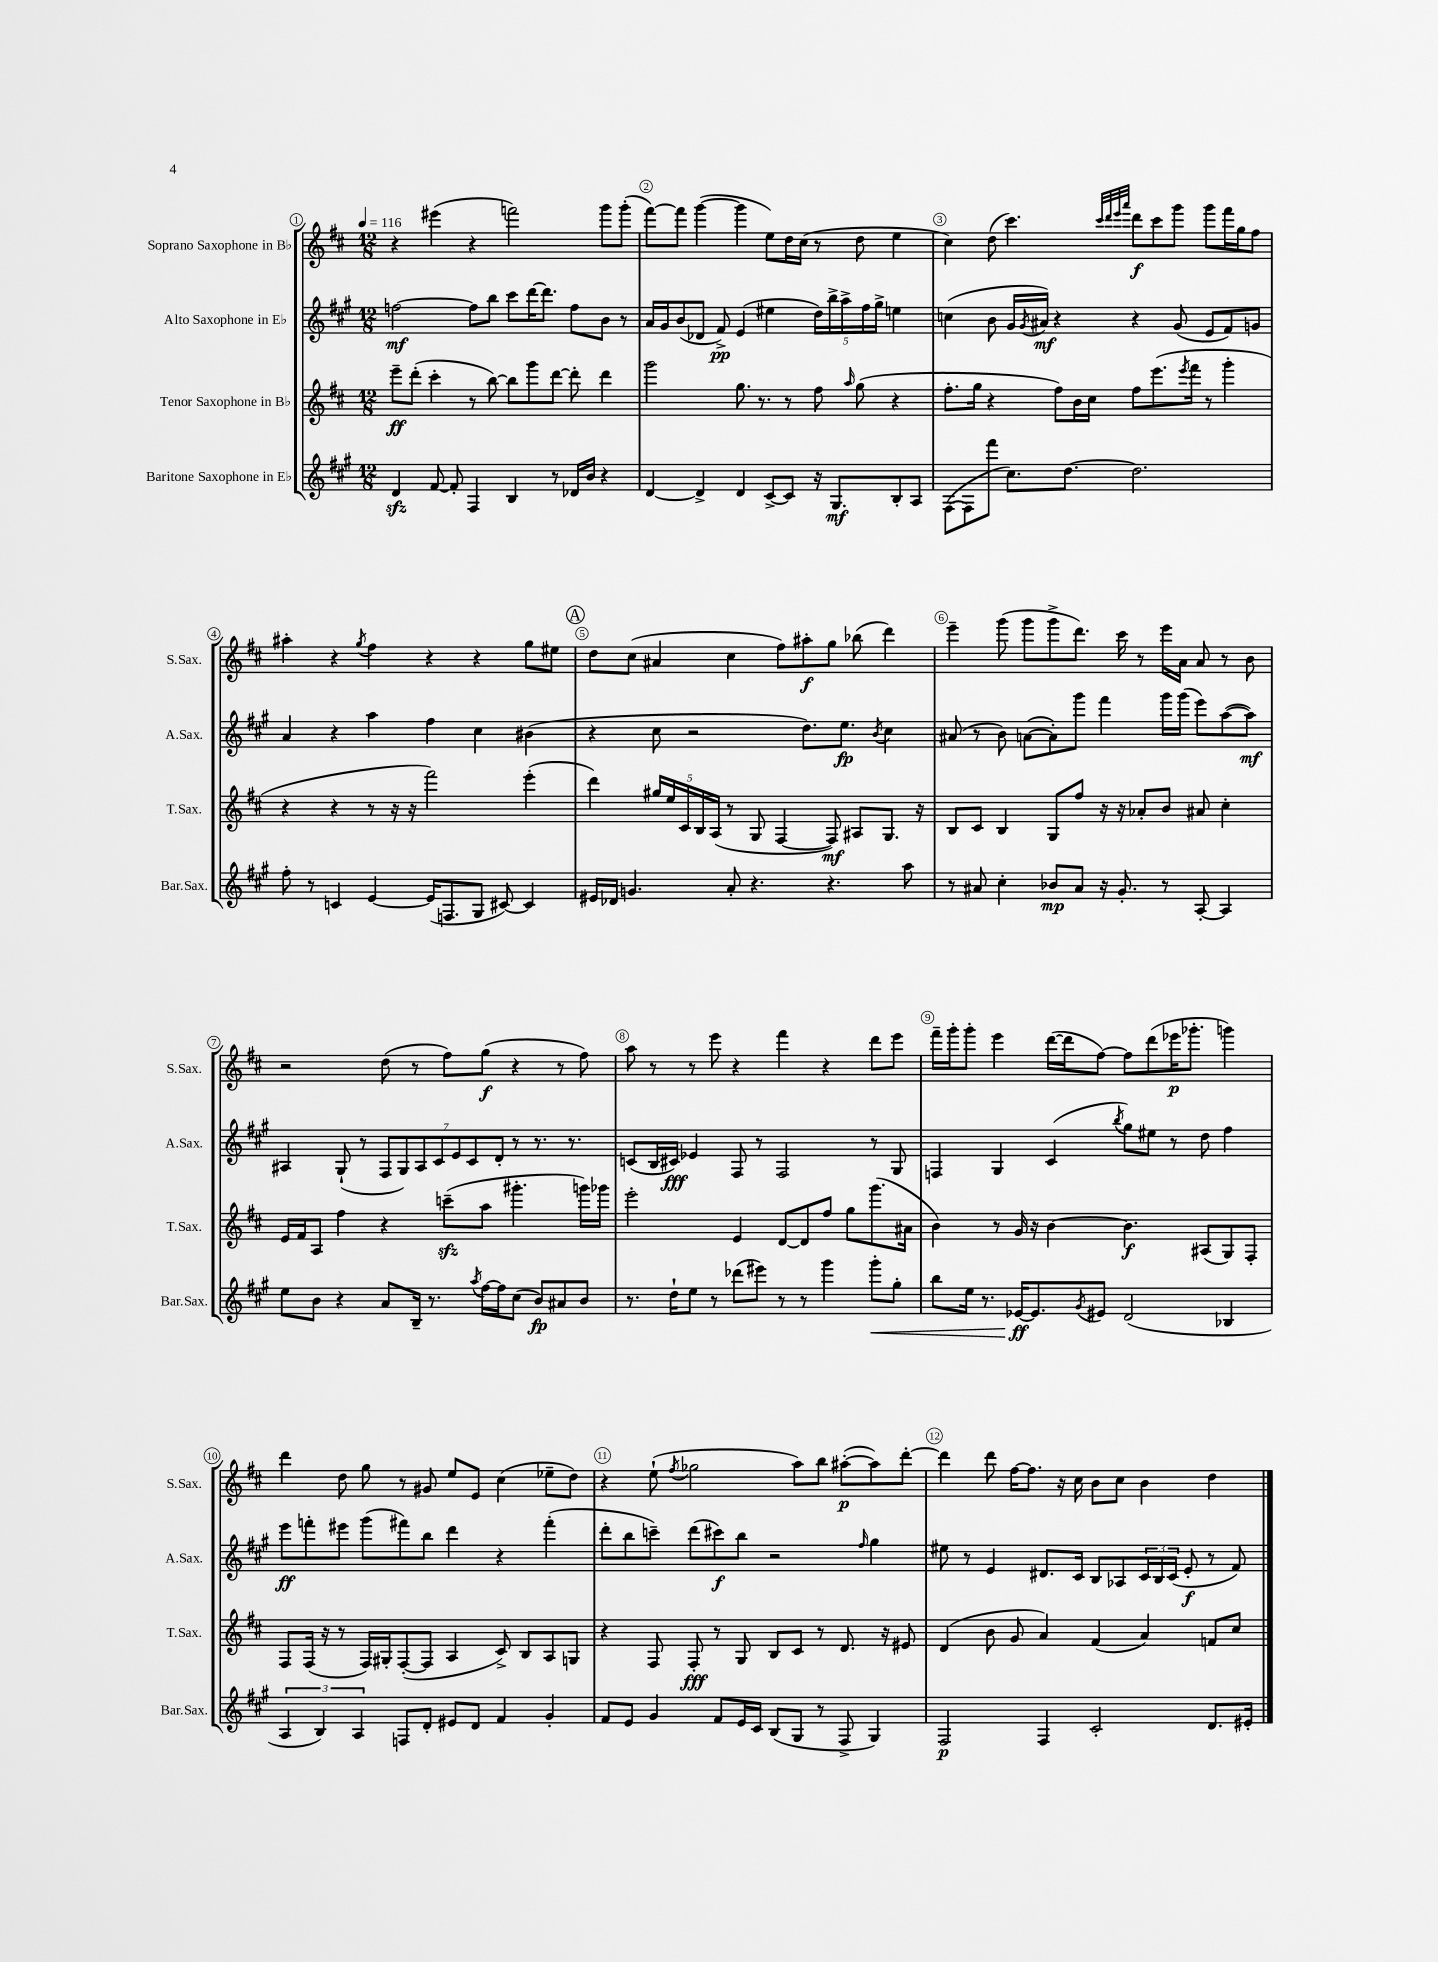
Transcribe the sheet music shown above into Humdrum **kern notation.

**kern	**kern	**kern	**kern
*staff4	*staff3	*staff2	*staff1
*clefG2	*clefG2	*clefG2	*clefG2
*k[f#c#g#]	*k[f#c#]	*k[f#c#g#]	*k[f#c#]
*M12/8	*M12/8	*M12/8	*M12/8
*MM116	*MM116	*MM116	*MM116
4d/	8eee~\L	[2ff\	4r
.	(8ddd'\J	.	.
[8f#/	4ccc#'\	.	(4eee#\
8f#'/]	.	.	.
4F#/	8r	8ff\]L	4r
.	[8bb\)	8bb\J	.
4B/	8bb\]L	8ccc#\L	2fff\)
.	8ggg\	[16ddd\K	.
.	.	8.ddd\]J	.
8r	[8ddd\J	.	.
16d-/LL	8ddd'\]	8ff\L	.
16b/JJ	.	.	.
4r	4ddd\	8b\J	8ggg\L
.	.	8r	(8ggg'\J
=	=	=	=
[4d/	2ggg\	16a/LL	[8fff#\L)
.	.	16g#/J	.
.	.	(8b/	8fff#\]J
4d^/]	.	8d-/J	([4ggg\
.	.	8f#^/)	.
4d/	8.gg\	(4e/	4ggg\]
.	8.r	.	.
[8c#^/L	.	4ee#\	8ee\L)
8c#/]J	8r	.	16dd\L
.	.	.	(16cc#\JJ
16r	8ff#\	20dd\LL)	8r
.	.	20bb^\	.
8.G#/L	.	.	.
.	.	20aa^\	.
.	16qqaa/	.	.
.	(8gg\	.	8dd\
.	.	20ff#\	.
.	.	20gg#^\JJ	.
8B'/	4r	4ee\	4ee\
8A/J	.	.	.
=	=	=	=
([8F#\L	8.ff#'\L	(4cc\	4cc#\)
8F#\]	.	.	.
.	16gg\Jk	.	.
8fff#\J	4r	8b\	(8dd\
8.cc#\L)	.	16g#/LL	4.ccc#\)
.	.	8qg#/	.
.	.	16a#/JJ)	.
.	8ff#\L)	4r	.
[8.dd\J	.	.	.
.	16b\L	.	.
.	16cc#\JJ	.	.
.	.	.	32qqccc#/LLL
.	.	.	32qqddd/
.	.	.	32qqeee/
.	.	.	32qqaaa/JJJ
2.dd\]	8ff#\L	4r	8ddd\L
.	(8.eee\	.	8ccc#\
.	.	(8g#/	8ggg\J
.	8qeee/	.	.
.	16fff#\Jk	.	.
.	8r	8e/L	8ggg\L
.	4ggg'\	8f#/)	16fff#\L
.	.	.	16gg\J
.	.	8g/J	8ff#\J
=	=	=	=
8ff#'\	4r	4a/	4aa#'\
8r	.	.	.
4c/	4r	4r	4r
.	.	.	8qgg/
[4e/	8r	4aa\	4ff#\
.	16r	.	.
.	16r	.	.
(16e/]LK	2fff#\)	4ff#\	4r
8.F/	.	.	.
8G#/J	.	4cc#\	4r
[8c#/)	.	.	.
4c#/]	(4eee'\	(4b#\	8gg\L
.	.	.	8ee#\J
=	=	=	=
16e#/LL	4ddd\)	4r	8dd\L
16d-/JJ	.	.	.
4.g/	.	.	(8cc#\J
.	20gg#/LL	8cc#\	4a#/
.	20ee/	.	.
.	20c#/	.	.
.	.	2r	.
.	20B/	.	.
.	(20A/JJ	.	.
8a'/	8r	.	4cc#\
4.r	8G/	.	.
.	[4F#/	.	8ff#\L)
.	.	8.dd\L)	8aa#'\
4.r	8F#/])	.	8gg\J
.	.	8.ee\J	.
.	8A#/L	.	(8bb-\
.	.	8qb/	.
.	8.G/J	4cc#\	4ddd\)
8aa\	.	.	.
.	16r	.	.
=	=	=	=
8r	8B/L	(8a#/	4eee~\
8a#/	8c#/J	8r	.
4cc#'\	4B/	8b\)	(8ggg\
.	.	([8a\L	8ggg\L
8b-/L	8G/L	8a'\])	8ggg^\
8a#/J	8ff#/J	8ggg#\J	8.ddd\J)
16r	16r	4fff#\	.
8.g#'/	16r	.	16ccc#\
.	8a-'/L	.	8r
8r	8b/J	16ggg#\LL	16eee\LL
.	.	(16ggg#\JJ	16a\JJ
[8A'/	8a#/	8eee\L)	8a/
4A/]	4cc#'\	([8aa\	8r
.	.	8aa\]J)	8b\
=	=	=	=
8ee\L	16e/LL	4A#/	2r
.	16f#/J	.	.
8b\J	8A/J	.	.
4r	4ff#\	(8G#`/	.
.	.	8r	.
8a/L	4r	14F#/L	(8dd\
.	.	14G#/)	.
16B~/Jk	.	.	8r
.	.	14A#/	.
8.r	.	.	.
.	.	14c#/	.
.	(8ccc~\L	.	8ff#\L)
.	.	14e/	.
.	.	14c#/	.
8qaa/	.	.	.
[16ff#\LL	8aa\J	.	(8gg\J
.	.	14d'/J	.
16ff#\]J	.	.	.
(8cc#\J	4.ggg#'\	8r	4r
8b/L)	.	8.r	.
8a#/	.	.	8r
.	.	8.r	.
8b/J	16ggg\LL)	.	8ff#\)
.	16ggg-\JJ	.	.
=	=	=	=
8.r	2eee'\	(8c/L	8aa\
.	.	16B/L	8r
16dd`\LK	.	16c#/JJ)	.
8ee\J	.	4e-/	8r
8r	.	.	8eee\
(8ddd-\L	4e/	8F#/	4r
8eee#\J)	.	8r	.
8r	[8d/L	2F#/	4fff#\
8r	8d/]	.	.
4ggg#\	8ff#/J	.	4r
.	8gg\L	.	.
8ggg#'\L	(8.ggg\	8r	8ddd\L
8gg#'\J	.	8G#/	8eee\J
.	16a#\Jk	.	.
=	=	=	=
8bb\L	4b\)	4F/	16fff#~\LL
.	.	.	16ggg'\J
16ee\Jk	.	.	8ggg'\J
8.r	.	.	.
.	8r	4G#/	4eee\
[16e-/LK	16g/	.	.
8.e-/]	16r	.	.
.	[4b\	(4c#/	([16ddd\LL
.	.	.	16ddd\]J
8qg#/	.	.	.
8e#/J	.	.	[8ff#\J)
.	.	8qbb/	.
(2d/	4.b\]	8gg#\L)	8ff#\]L
.	.	8ee#\J	(8ddd\
.	.	8r	16eee-\K
.	.	.	8.ggg-'\J
.	(8A#/L	8dd\	.
4B-/	8G/)	4ff#\	4ggg\)
.	8F#'/J	.	.
=	=	=	=
6A/	8F#/L	8eee\L	4ddd\
.	(16F#/Jk	8fff'\	.
6B/)	.	.	.
.	16r	.	.
.	8r	8eee#\J	8dd\
6A/	.	.	.
.	16F#/LL)	(8ggg#\L	8gg\
.	16G#'/J	.	.
8F/L	([8F#'/	8fff#\)	8r
8d'/J	8F#/]J	8bb\J	8g#/
8e#/L	4A/	4ddd\	8ee/L
8d/J	.	.	8e/J
4f#/	8c#^/)	4r	(4cc#\
.	8B/L	.	.
4g#'/	8A/	(4fff#'\	8ee-~\L
.	8G/J	.	8dd\J)
=	=	=	=
8f#/L	4r	8ddd'\L	4r
8e/J	.	8bb\	.
4g#/	8F#/	8ccc~\J)	(8ee`\
.	.	.	8qff#/
.	8F#'/	(8ddd\L	2gg-\
8f#/L	8r	8ccc#\)	.
16e/L	8G/	8bb\J	.
16c#/JJ	.	.	.
(8B/L	8B/L	2r	.
8G#/J	8c#/J	.	8aa\L)
8r	8r	.	8bb\J
8F#^/	8.d/	.	([8aa#'\L
.	.	16qqff#/	.
4G#/)	.	4gg#\	8aa#\])
.	16r	.	.
.	8e#/	.	[8ddd'\J
=	=	=	=
2F#/	(4d/	8ee#\	4ddd\]
.	.	8r	.
.	8b\	4e/	8ddd\
.	8g/	.	[16ff#\LK
.	.	.	8.ff#\]J
4F#/	4a/)	8.d#/L	.
.	.	.	16r
.	.	16c#/Jk	16cc#\
2c#'/	(4f#/	8B/L	8b\L
.	.	8A-/	8cc#\J
.	4a/)	24c#/L	4b\
.	.	24B/	.
.	.	(24c#/JJ	.
.	.	8e'/	.
8.d/L	8f/L	8r	4dd\
.	8cc#/J	8f#/)	.
16e#'/Jk	.	.	.
==	==	==	==
*-	*-	*-	*-
